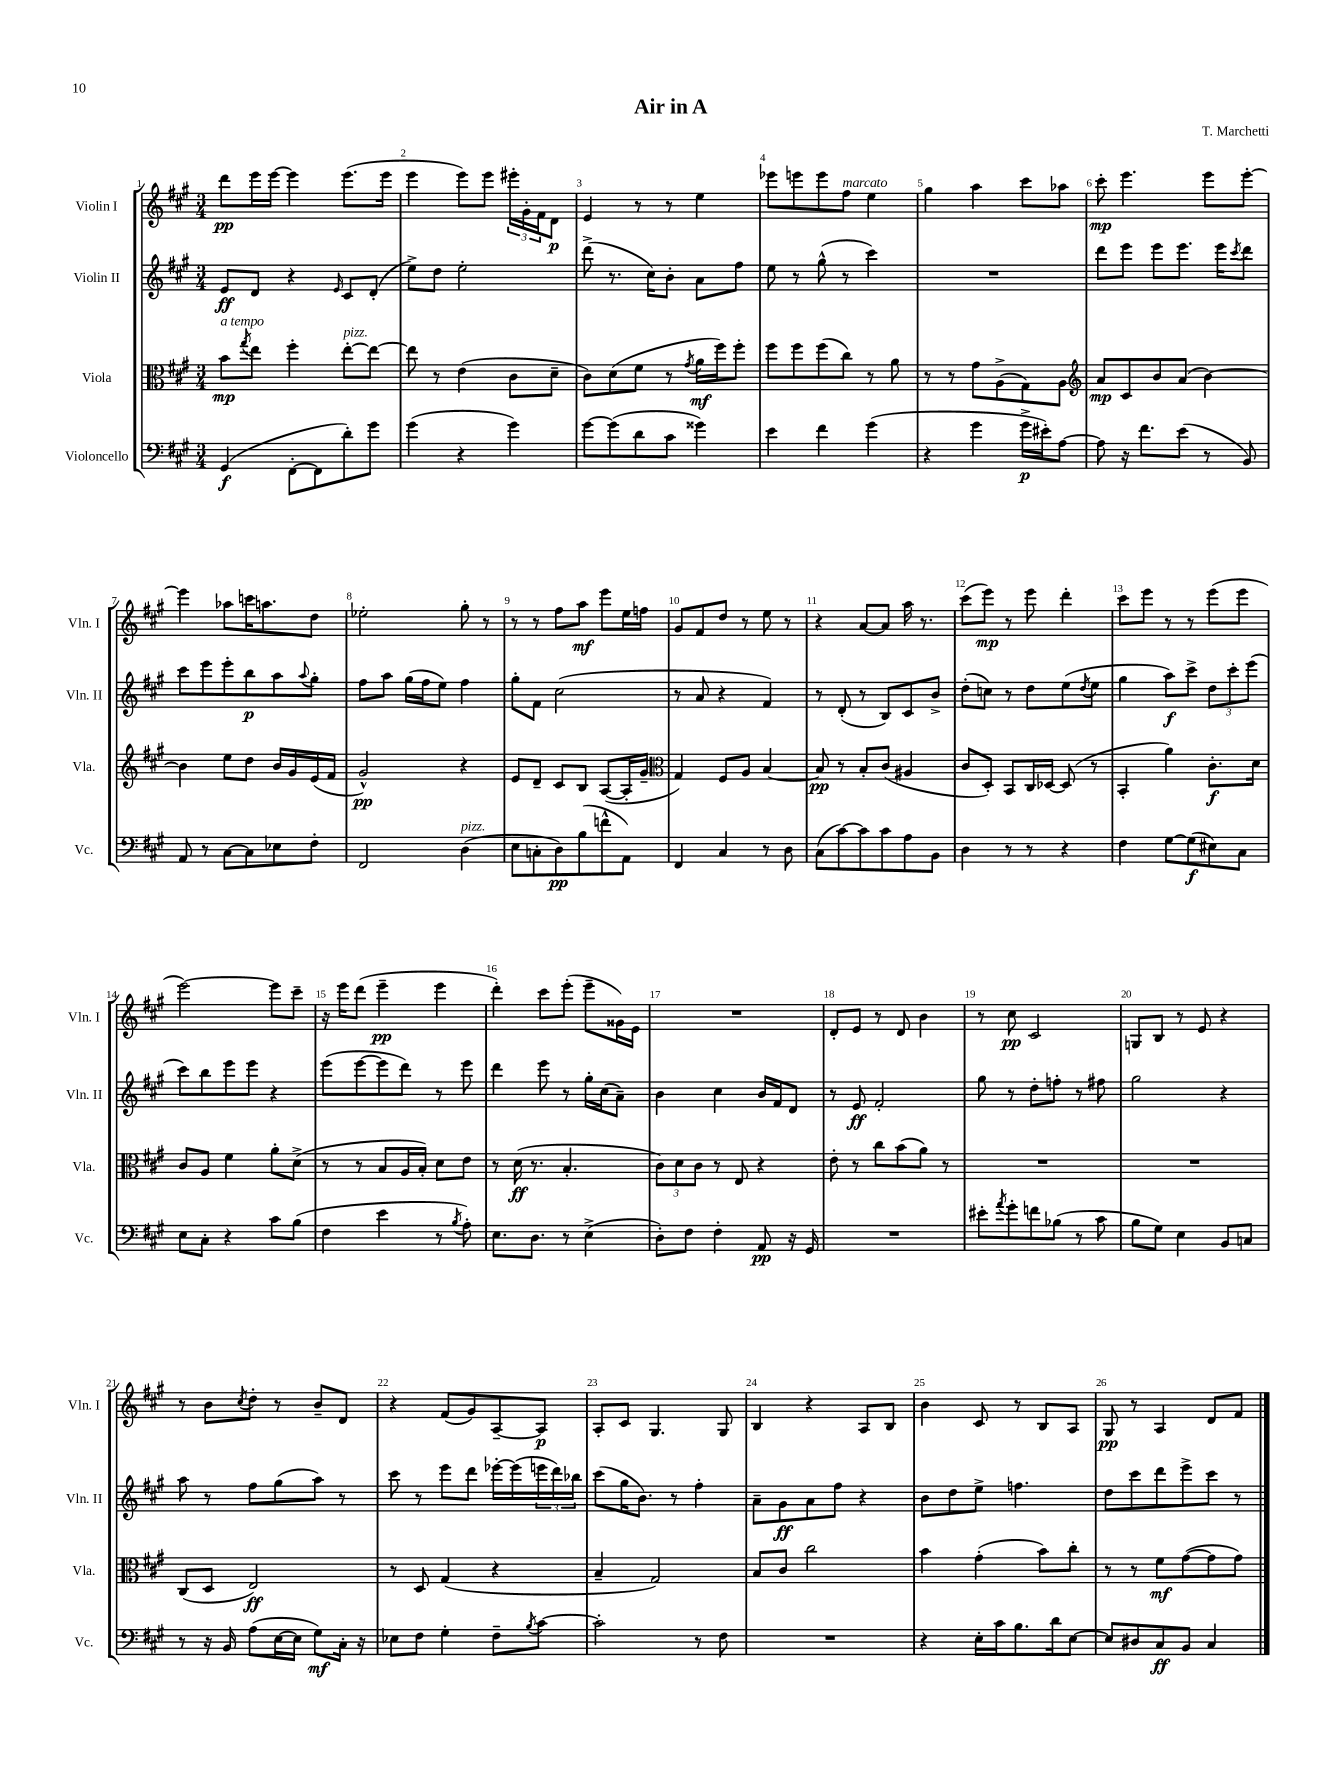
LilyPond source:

\header { title = "Air in A" composer = "T. Marchetti" }
<<
\new StaffGroup <<
\new Staff = "s0" \with { instrumentName = "Violin I" shortInstrumentName = "Vln. I" } {
    \clef treble \key a \major \numericTimeSignature \time 3/4
    d'''8\pp e'''16 e'''16~ e'''4 e'''8.( e'''16 |
    e'''4 e'''8) e'''8 \tuplet 3/2 { eis'''16-. gis'16-. fis'16 } d'8\p |
    e'4 r8 r8 e''4 |
    ees'''8 e'''8 e'''8 fis''8^\markup { \italic "marcato" } e''4 |
    gis''4 a''4 cis'''8 aes''8 |
    cis'''8-.\mp e'''4. e'''8 e'''8~-. |
    e'''4 aes''8 c'''16 a''8. d''8 |
    ees''2-. gis''8-. r8 |
    r8 r8 fis''8 a''8\mf e'''8 e''16 f''16 |
    gis'8 fis'8 d''8 r8 e''8 r8 |
    r4 a'8~ a'8 a''16 r8. |
    cis'''8( e'''8\mp) r8 e'''8 d'''4-. |
    cis'''8 e'''8 r8 r8 e'''8( e'''8 |
    e'''2~) e'''8 cis'''8-- |
    r16 e'''16 d'''8( e'''4--\pp e'''4 |
    d'''4-.) cis'''8 e'''8-.( e'''8-- gisis'16) e'16 |
    R2. |
    d'8-. e'8 r8 d'8 b'4 |
    r8 cis''8\pp cis'2 |
    g8 b8 r8 e'8 r4 |
    r8 b'8 \acciaccatura { cis''8 } d''8-. r8 b'8-- d'8 |
    r4 fis'8( gis'8) a8~-- a8\p |
    a8-. cis'8 gis4. gis8 |
    b4 r4 a8 b8 |
    b'4 cis'8 r8 b8 a8 |
    gis8\pp r8 a4 d'8 fis'8 \bar "|." |
}
\new Staff = "s1" \with { instrumentName = "Violin II" shortInstrumentName = "Vln. II" } {
    \clef treble \key a \major \numericTimeSignature \time 3/4
    e'8\ff d'8 r4 \grace { e'16 } cis'8 d'8-.( |
    e''8->) d''8 e''2-. |
    d'''8->( r8. cis''16) b'8-. a'8 fis''8 |
    e''8 r8 gis''8-^( r8 cis'''4) |
    R2. |
    d'''8 e'''8 e'''8 e'''8. e'''16 \acciaccatura { cis'''8 } d'''8 |
    cis'''8 e'''8 e'''8-. b''8\p a''8 \appoggiatura { a''8 } gis''8-. |
    fis''8 a''8 gis''16( fis''16 e''8) fis''4 |
    gis''8-. fis'8 cis''2( |
    r8 a'8 r4 fis'4) |
    r8 d'8-.( r8 b8) cis'8 b'8-> |
    d''8-.( c''8) r8 d''8 e''8( \acciaccatura { d''8 } e''8 |
    gis''4 a''8\f) cis'''8-> \tuplet 3/2 { d''8 cis'''8-. e'''8( } |
    cis'''8) b''8 e'''8 e'''8 r4 |
    e'''8( e'''8~ e'''8 d'''8) r8 e'''8 |
    d'''4 e'''8 r8 gis''16-. cis''16( a'8--) |
    b'4 cis''4 b'16 fis'16 d'8 |
    r8 e'8\ff fis'2-. |
    gis''8 r8 d''8-. f''8-. r8 fis''8 |
    gis''2 r4 |
    a''8 r8 fis''8 gis''8( a''8) r8 |
    cis'''8 r8 e'''8 d'''8 ees'''16~-. ees'''16( \tuplet 3/2 { e'''16 d'''16) bes''16 } |
    cis'''8( gis''16 b'8.) r8 fis''4-. |
    a'8-- gis'8\ff a'8 fis''8 r4 |
    b'8 d''8 e''8-> f''4. |
    d''8 cis'''8 d'''8 e'''8-> cis'''8 r8 \bar "|." |
}
\new Staff = "s2" \with { instrumentName = "Viola" shortInstrumentName = "Vla." } {
    \clef alto \key a \major \numericTimeSignature \time 3/4
    b'8\mp^\markup { \italic "a tempo" } \acciaccatura { gis''8 } e''8 fis''4-. e''8~-.^\markup { \italic "pizz." } e''8~ |
    e''8 r8 e'4( cis'8 d'8-- |
    cis'8) d'8( fis'8 r8 \acciaccatura { gis'8 } a'16\mf fis''16) fis''8-. |
    fis''8 fis''8 fis''8( cis''8) r8 a'8 |
    r8 r8 gis'8 a8->( gis8) a8 |
    \clef treble a'8\mp cis'8 b'8 a'8( b'4~) |
    b'4 e''8 d''8 b'16 gis'16 e'16( fis'16 |
    gis'2-^\pp) r4 |
    e'8 d'8-- cis'8 b8 a8~( a16-. gis'16-- |
    \clef alto gis4) fis8 a8 b4~ |
    b8\pp r8 b8-. cis'8( ais4 |
    cis'8 d8-.) b,8 cis16 des16~ des8( r8 |
    b,4-. a'4) cis'8.-.\f d'16 |
    cis'8 a8 fis'4 a'8-. d'8->( |
    r8 r8 b8 a16 b16-.) d'8 e'8 |
    r8 d'16\ff( r8. b4.-. |
    \tuplet 3/2 { cis'8) d'8 cis'8 } r8 e8 r4 |
    e'8-. r8 cis''8 b'8( a'8) r8 |
    R2. |
    R2. |
    cis8( d8 e2\ff) |
    r8 d8 gis4( r4 |
    b4-- gis2) |
    b8 cis'8 cis''2 |
    b'4 gis'4-.( b'8) cis''8-. |
    r8 r8 fis'8\mf gis'8~( gis'8 gis'8) \bar "|." |
}
\new Staff = "s3" \with { instrumentName = "Violoncello" shortInstrumentName = "Vc." } {
    \clef bass \key a \major \numericTimeSignature \time 3/4
    gis,4\f( fis,8~-. fis,8 d'8-.) gis'8 |
    gis'4( r4 gis'4) |
    gis'8~ gis'8( d'8 cis'8 gisis'4) |
    e'4 fis'4 gis'4( |
    r4 gis'4 gis'16->\p eis'16-.) a8~ |
    a8 r16 fis'8. e'8( r8 b,8) |
    a,8 r8 cis8~ cis8 ees8 fis8-. |
    fis,2 d4^\markup { \italic "pizz." }( |
    e8 c8-. d8\pp) b8( f'8-^ a,8) |
    fis,4 cis4 r8 d8 |
    cis8( cis'8~) cis'8 cis'8 a8 b,8 |
    d4 r8 r8 r4 |
    fis4 gis8~ gis8\f( eis8) cis8 |
    e8 cis8-. r4 cis'8 b8( |
    fis4 e'4 r8 \acciaccatura { b8 } a8-.) |
    e8. d8. r8 e4->( |
    d8-.) fis8 fis4-. a,8\pp r16 gis,16 |
    R2. |
    eis'8-. \acciaccatura { a'8 } gis'8-. f'8 bes8( r8 cis'8 |
    b8 gis8) e4 b,8 c8 |
    r8 r16 b,16 a8( e16~ e16 gis8\mf) cis16-. r16 |
    ees8 fis8 gis4-. fis8-- \acciaccatura { b8 } cis'8~ |
    cis'2-. r8 fis8 |
    R2. |
    r4 e16-. cis'16 b8. d'16 e8~ |
    e8 dis8 cis8\ff b,8 cis4 \bar "|." |
}
>>
>>
\layout { \context { \Score \override BarNumber.break-visibility = ##(#f #t #t) barNumberVisibility = #all-bar-numbers-visible } }
